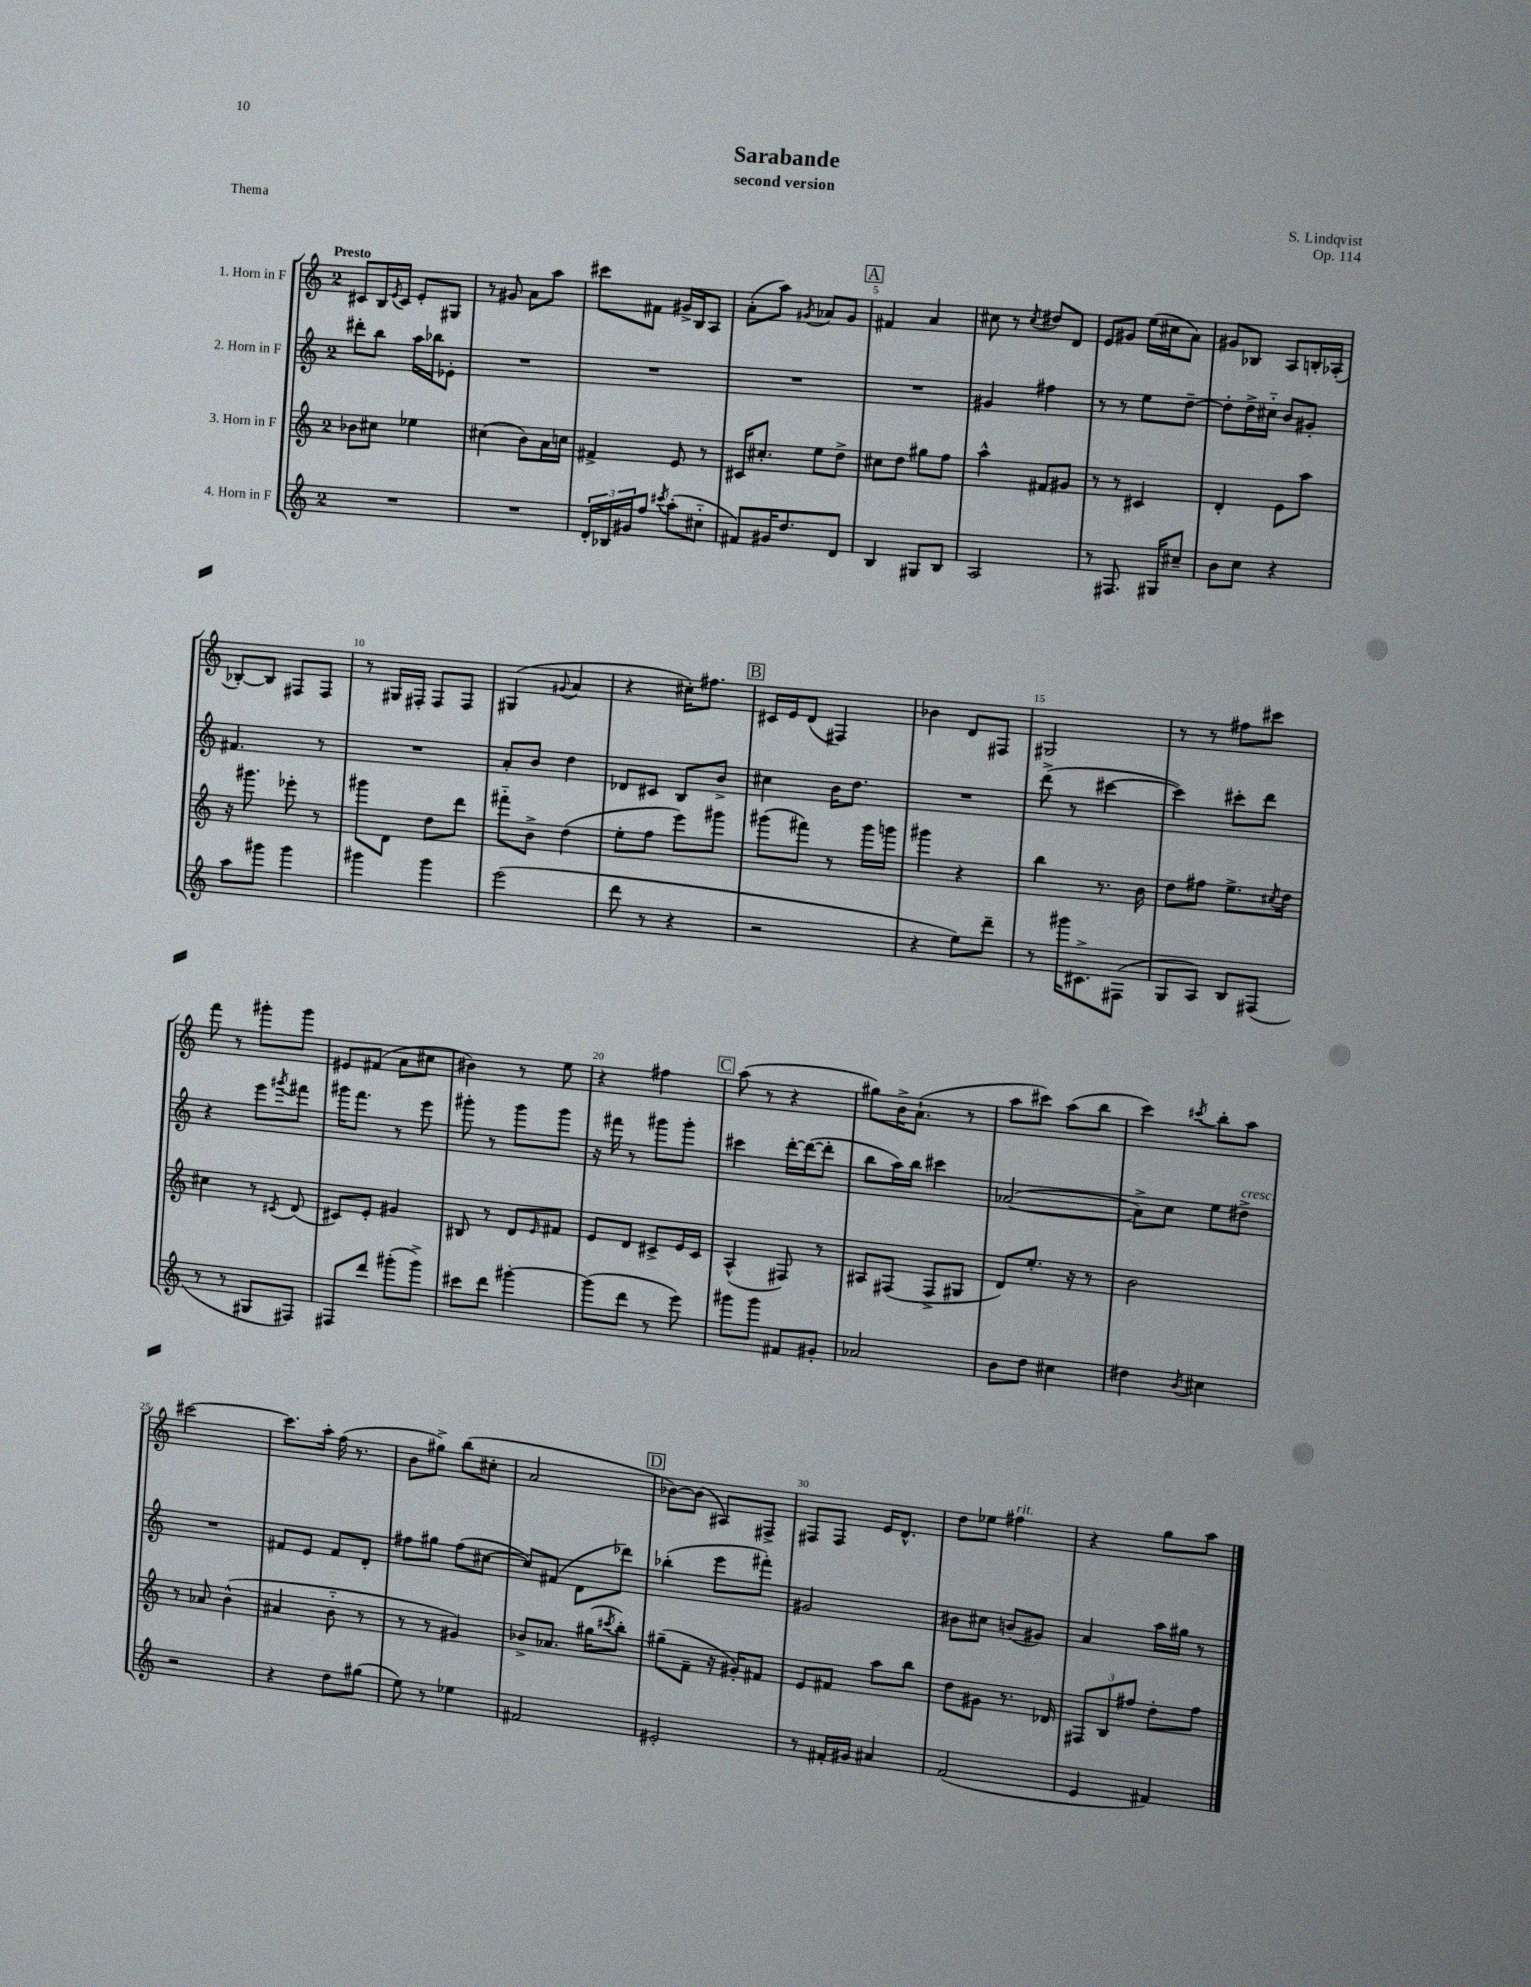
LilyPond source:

\header { title = "Sarabande" composer = "S. Lindqvist" subtitle = "second version" opus = "Op. 114" piece = "Thema" }
<<
\new StaffGroup <<
\new Staff = "s0" \with { instrumentName = "1. Horn in F" } {
    \clef treble \key c \major \once \override Staff.TimeSignature.style = #'single-digit \time 2/4 \tempo "Presto"
    cis'8 b16 \acciaccatura { e'8 } cis'16 e'8-. gis8 |
    r8 gis'8 a'8 a''8 |
    cis'''8 fis'8 gis'16-> b16 a8 |
    a'8-.( a''8) \acciaccatura { gis'8 } aes'8 gis'8 |
    \mark \markup { \box "A" } fis'4 a'4 |
    cis''8 r8 \acciaccatura { cis''8 } dis''8 d'8 |
    e'8 gis'8 e''16( cis''16 a'8) |
    gis'8 bes8 a8 b16-. aes16-.( |
    bes8~-.) bes8 fis8 fis8 |
    r8 gis16 fis16-. fis8 fis8 |
    gis4( \appoggiatura { gis'8 } a'4 |
    r4 cis''16-.) fis''8. |
    \mark \markup { \box "B" } cis'16 e'16 d'8( fis4) |
    bes'4 d'8 fis8 |
    gis2 |
    r8 r8 fis''8 cis'''8 |
    f'''8 r8 gis'''8-. gis'''8 |
    eis'8 fis'8( a'8 cis''8 |
    bis'4) r8 e''8 |
    r4 fis''4 |
    \mark \markup { \box "C" } a''8( r8 r4 |
    gis''8) b'16-> a'8.-!( r8 |
    a''8 cis'''8) a''8( b''8 |
    c'''4) \acciaccatura { cis'''8 } b''8-. a''8 |
    cis'''2~ |
    cis'''8. a''16-. f''16( r8. |
    b'8 gis''8->) b''8( cis''8-. |
    a'2 |
    \mark \markup { \box "D" } bes'8~) bes'8( ais8) fis8-> |
    fis8 fis8 e'16 d'8.-^ |
    d''8 ees''8 fis''4^\markup { \italic "rit." } |
    r4 g''8 a''8 \bar "|." |
}
\new Staff = "s1" \with { instrumentName = "2. Horn in F" } {
    \clef treble \key c \major \once \override Staff.TimeSignature.style = #'single-digit \time 2/4
    dis'''8-. b''8 a''16 bes''16 ees'8-. |
    R2 |
    R2 |
    R2 |
    \mark \markup { \box "A" } R2 |
    gis'4 fis''4 |
    r8 r8 e''8 d''8~-- |
    d''8-. d''16-> cis''16-_ b'8 gis'8-. |
    fis'4. r8 |
    R2 |
    a'8-. b'8 d''4 |
    des'8 cis'8 b8 b'8-> |
    \mark \markup { \box "B" } cis''4 b'16 d''8. |
    R2 |
    d'''8->( r8 cis'''4~ |
    cis'''4) cis'''8-. d'''8 |
    r4 e'''8 \acciaccatura { gis'''8 } fis'''8 |
    gis'''16 f'''8. r8 e'''8 |
    gis'''8-. r8 gis'''8 gis'''8 |
    r16 fis'''16 r8 gis'''8 gis'''8-. |
    \mark \markup { \box "C" } cis'''4 d'''16~-. d'''16~( d'''8-. |
    b''8 a''16) b''16 cis'''4 |
    aes'2~( |
    aes'8->) c''8 e''8 dis''8->^\markup { \italic "cresc." } |
    R2 |
    fis'8 e'8 fis'8 d'8-. |
    fis''8 gis''8 fis''8( cis''8~ |
    cis''8) fis'8( d'8 des'''8) |
    \mark \markup { \box "D" } bes''4-.( e'''8 fis'''8-.) |
    gis'2 |
    bis'8 cis''8 b'8( gis'8) |
    a'4 a''16 gis''16 r8 \bar "|." |
}
\new Staff = "s2" \with { instrumentName = "3. Horn in F" } {
    \clef treble \key c \major \once \override Staff.TimeSignature.style = #'single-digit \time 2/4
    bes'8 cis''8 ees''4 |
    cis''4( b'8) a'16 c''16 |
    fis'4-> e'8 r8 |
    cis'16 cis''8.-. e''8 d''8-> |
    \mark \markup { \box "A" } cis''8 d''8 gis''8 f''8 |
    a''4-^ fis'8 gis'8 |
    r8 r8 cis'4 |
    d'4-. e'8 a''8 |
    r16 gis'''8. ees'''8-. r8 |
    gis'''8 d'8 d''8 d'''8 |
    fis'''8-_ b'8-> d''4( |
    e''8-. f''8 e'''8) gis'''8 |
    \mark \markup { \box "B" } gis'''8( fis'''8) r8 gis'''16 g'''16 |
    gis'''4 r4 |
    b''4 r8. b'16 |
    d''8 fis''8 e''8.-> \acciaccatura { cis''8 } d''16 |
    cis''4 r8 \acciaccatura { cis'8 } d'8( |
    cis'8) e'8-. gis'4 |
    bis8 r8 d'8 \grace { e'16 } fis'8 |
    e'8 d'8 cis'8-> e'16 cis'16 |
    \mark \markup { \box "C" } a4-^( fis8) r8 |
    ais8 fis8( fis8-> gis8 |
    d'8) e''8.-. r16 r8 |
    b'2 |
    r8 aes'8 b'4-^( |
    ais'4 b'8-_ r8 |
    r8 r8 gis'4) |
    bes'8-> aes'8. gis''16( \acciaccatura { cis'''8 } b''8-.) |
    \mark \markup { \box "D" } gis''8--( f'8-- r16 gis'16-.) fis'8 |
    e'8 fis'8 a''8 b''8 |
    d''8 gis'8 r8. des'16 |
    \tuplet 3/2 { fis8 b8 fis''8 } d''8-. fis''8 \bar "|." |
}
\new Staff = "s3" \with { instrumentName = "4. Horn in F" } {
    \clef treble \key c \major \once \override Staff.TimeSignature.style = #'single-digit \time 2/4
    R2 |
    R2 |
    \tuplet 3/2 { d'16-. bes16 gis'16 } f''8 \acciaccatura { cis'''8 } a''8-.( cis''8-_ |
    fis'8) gis'16 d''8. d'8 |
    \mark \markup { \box "A" } b4 gis8 b8 |
    a2 |
    r8 fis8. gis16 cis''8-- |
    b'8 c''8 r4 |
    a''8 gis'''8 gis'''4 |
    gis'''4 gis'''4 |
    e'''2( |
    d'''8 r8 r4 |
    \mark \markup { \box "B" } r2 |
    r4 e''8) d'''8-- |
    r8 gis'''16 cis'8.-> fis8( |
    g8 a8) b8 fis8( |
    r8 r8 gis8 fis8) |
    fis8 d'''8 gis'''8-.( gis'''8->) |
    cis'''8 d'''8 gis'''4~-. |
    gis'''8( d'''8 r8 e'''8) |
    \mark \markup { \box "C" } gis'''8 gis'''8 fis'8 gis'8-. |
    aes'2 |
    b'8 d''8 cis''4 |
    dis''4 \acciaccatura { b'8 } cis''4 |
    r2 |
    r4 d''8 gis''8( |
    e''8) r8 ees''4 |
    fis'2 |
    \mark \markup { \box "D" } eis'2-. |
    r8 fis'16-. gis'16 ais'4 |
    f'2( |
    e'4 fis'4) \bar "|." |
}
>>
>>
\layout { \context { \Score \override BarNumber.break-visibility = ##(#f #t #t) barNumberVisibility = #(every-nth-bar-number-visible 5) } }
